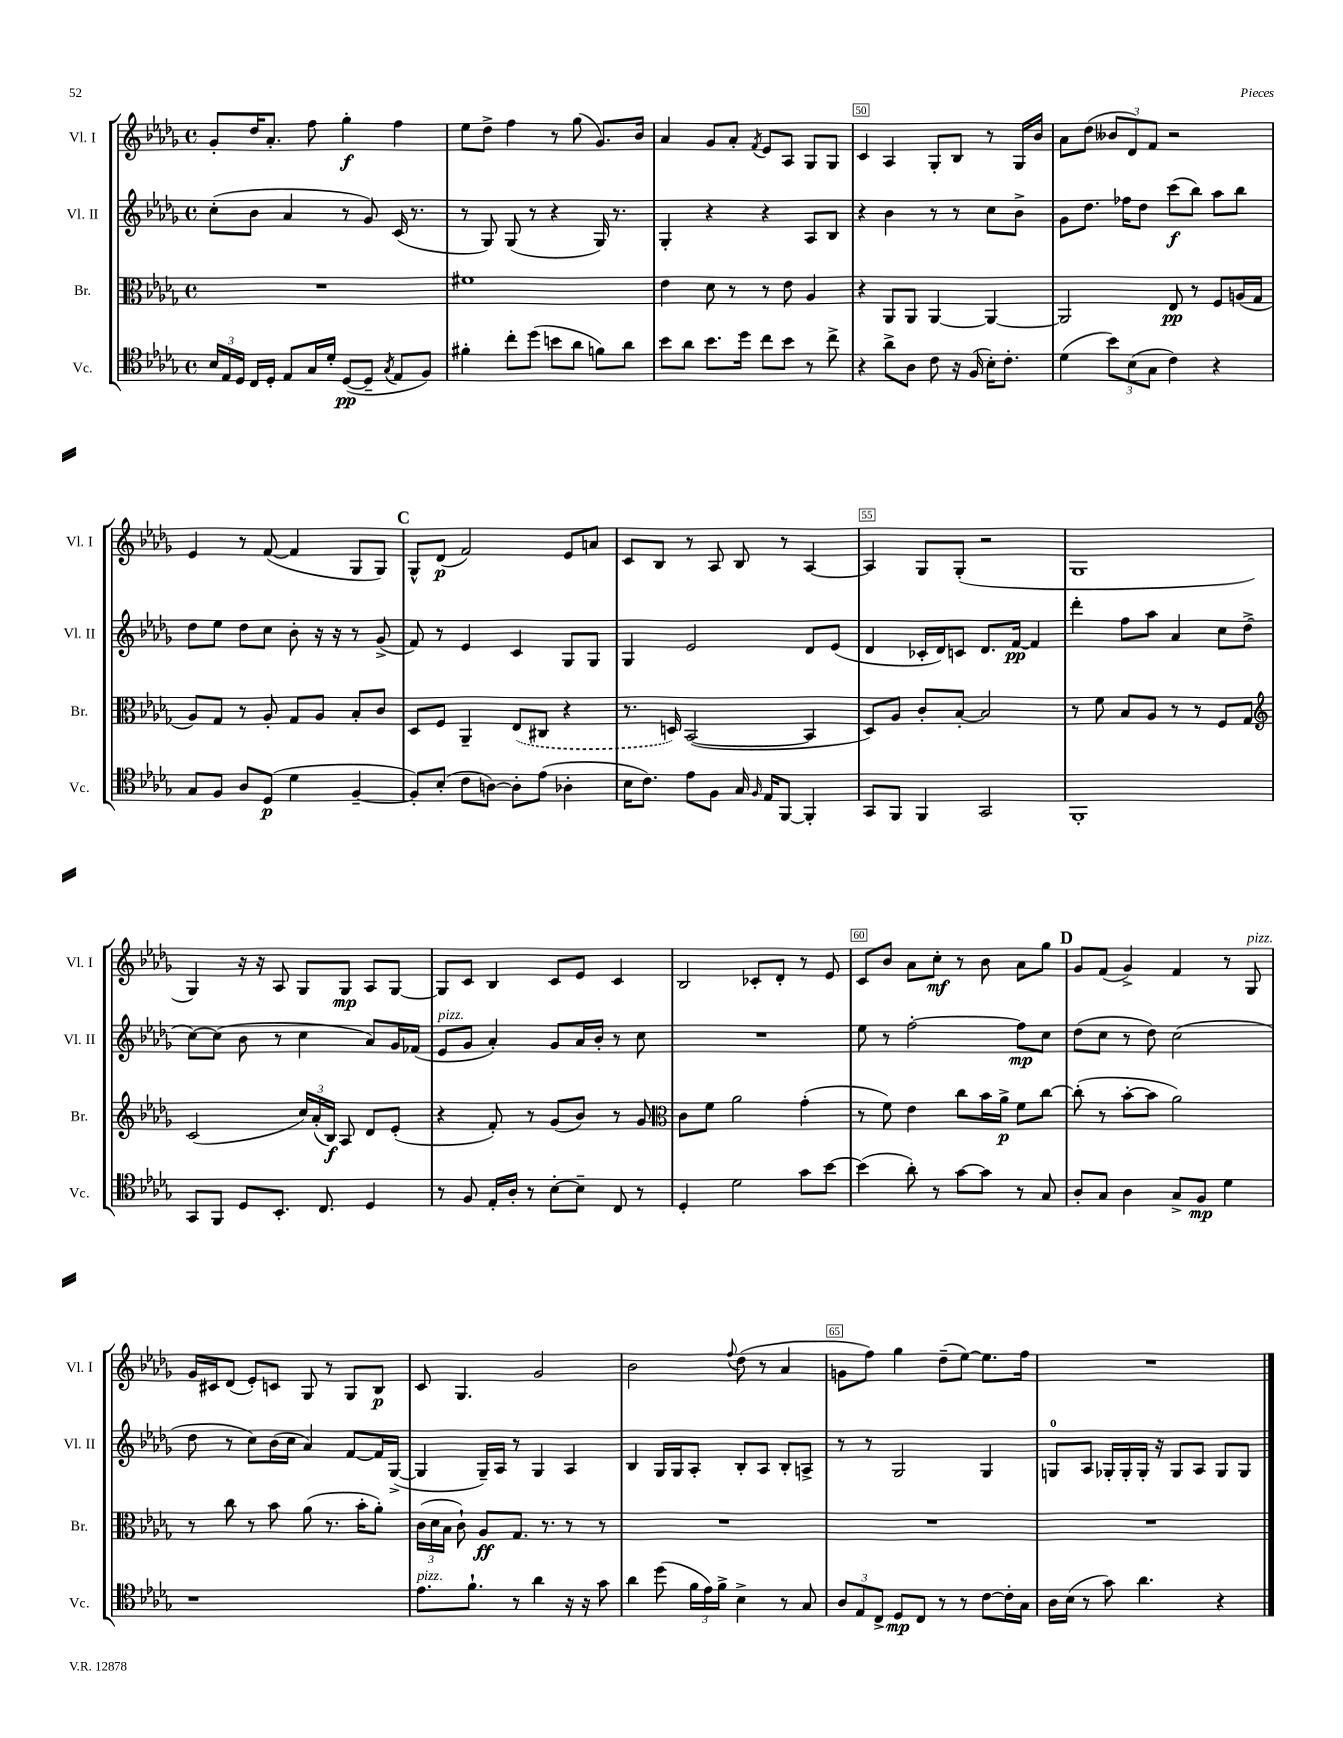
<<
\new StaffGroup <<
\new Staff = "s0" \with { instrumentName = "Vl. I" shortInstrumentName = "Vl. I" } {
    \clef treble \key des \major \defaultTimeSignature \time 4/4
    \autoBeamOff ges'8[-. des''16 aes'8.]-. f''8 ges''4-.\f f''4 |
    ees''8[ des''8]-> f''4 r8 ges''8( ges'8.[) bes'16] |
    aes'4 ges'8[ aes'8]-. \acciaccatura { f'8 } ees'8[ aes8] ges8[ ges8] |
    c'4 aes4 ges8[-. bes8] r8 ges16[ bes'16] |
    aes'8[ des''8]( \tuplet 3/2 { beses'8[ des'8) f'8] } r2 |
    ees'4 r8 f'8~( f'4 ges8[ ges8]) |
    \mark \markup { \bold "C" } ges8[-^ des'8]\p( f'2) ees'8[ a'8] |
    c'8[ bes8] r8 aes8 bes8 r8 aes4~ |
    aes4 ges8[ ges8]-.( r2 |
    ges1 |
    ges4) r16 r16 aes8 ges8[ ges8]\mp aes8[ ges8]~ |
    ges8[ c'8] bes4 c'8[ ees'8] c'4 |
    bes2 ces'8[-. des'8]-. r8 ees'8 |
    c'8[ bes'8] aes'8[ c''8]-.\mf r8 bes'8 aes'8[ ges''8] |
    \mark \markup { \bold "D" } ges'8[ f'8]( ges'4->) f'4 r8 ges8^\markup { \italic "pizz." } |
    ges'16[ cis'16 des'8]( ees'8[-.) c'8] ges8 r8 ges8[ bes8]\p |
    c'8 ges4. ges'2 |
    bes'2 \appoggiatura { f''8 } des''8( r8 aes'4 |
    g'8[ f''8]) ges''4 des''8[--( ees''8]~) ees''8.[ f''16] |
    R1 \bar "|." |
}
\new Staff = "s1" \with { instrumentName = "Vl. II" shortInstrumentName = "Vl. II" } {
    \clef treble \key des \major \defaultTimeSignature \time 4/4
    \autoBeamOff c''8[-.( bes'8] aes'4 r8 ges'8) c'16( r8. |
    r8 ges8) ges8( r8 r4 ges16) r8. |
    ges4-. r4 r4 aes8[ bes8] |
    r4 bes'4 r8 r8 c''8[ bes'8]-> |
    ges'8[ des''8.] fes''16[ des''8] c'''8[\f( bes''8]) aes''8[ bes''8] |
    des''8[ ees''8] des''8[ c''8] bes'8-. r16 r16 r8 ges'8->( |
    \mark \markup { \bold "C" } f'8) r8 ees'4 c'4 ges8[ ges8] |
    ges4 ees'2 des'8[ ees'8]( |
    des'4 ces'16[-. des'16) c'8] des'8.[ f'16]~\pp f'4 |
    des'''4-. f''8[ aes''8] aes'4 c''8[ des''8]->( |
    c''8[~) c''8]( bes'8 r8 c''4 aes'8[) ges'16 fes'16]( |
    ees'8[^\markup { \italic "pizz." } ges'8] aes'4-.) ges'8[ aes'16 bes'16]-. r8 c''8 |
    R1 |
    ees''8 r8 f''2~-. f''8[\mp c''8] |
    \mark \markup { \bold "D" } des''8[( c''8] r8 des''8) c''2( |
    des''8 r8 c''8[) bes'16( c''16] aes'4) f'8[~ f'16 ges16]~->( |
    ges4 ges16[--) aes16] r8 ges4 aes4 |
    bes4 ges16[ ges16 aes8]-. bes8[-. aes8] bes8[-. a8]-> |
    r8 r8 ges2 ges4 |
    g8[-0 aes8] ges16[-. ges16-. ges16]-. r16 ges8[ aes8] ges8[ ges8] \bar "|." |
}
\new Staff = "s2" \with { instrumentName = "Br." shortInstrumentName = "Br." } {
    \clef alto \key des \major \defaultTimeSignature \time 4/4
    \autoBeamOff R1 |
    fis'1 |
    ees'4 des'8 r8 r8 ees'8 aes4 |
    r4 aes,8[ aes,8] aes,4~ aes,4~ |
    aes,2 ees8\pp r8 f8[ a16( ges16] |
    aes8[) ges8] r8 aes8-. ges8[ aes8] bes8[-. c'8] |
    \mark \markup { \bold "C" } des8[ f8] aes,4-- \once \slurDashed ees8[( cis8] r4 |
    r8. d16) bes,2~( bes,4 |
    des8[) aes8] c'8[-. bes8]~-. bes2 |
    r8 f'8 bes8[ aes8] r8 r8 f8[ ges8] |
    \clef treble c'2( \tuplet 3/2 { c''16[) aes'16-.( bes16]\f) } aes8 des'8[ ees'8]-.( |
    r4 f'8-.) r8 ges'8[( bes'8]) r8 ges'8 |
    \clef alto c'8[ f'8] aes'2 ges'4-.( |
    r8 f'8) ees'4 c''8[ bes'16 aes'16]->\p f'8[ c''8]~ |
    \mark \markup { \bold "D" } c''8-.( r8 bes'8[~-. bes'8] aes'2) |
    r8 c''8 r8 bes'8 aes'8( r8. bes'16[-. aes'8]-.) |
    \tuplet 3/2 { c'16[( des'16 bes16] } c'8-!) aes8[\ff ges8.] r8. r8 r8 |
    R1 |
    R1 |
    R1 \bar "|." |
}
\new Staff = "s3" \with { instrumentName = "Vc." shortInstrumentName = "Vc." } {
    \clef tenor \key des \major \defaultTimeSignature \time 4/4
    \autoBeamOff \tuplet 3/2 { bes16[ ees16 des16] } c16[ des16]-. ees8[ ges16 des'16]-. des8[~\pp( des8]-- \acciaccatura { ges8 } ees8[ f8]) |
    fis'4-. c''8[-. des''8]( b'8[ aes'8] f'8[) aes'8] |
    bes'8[ aes'8] bes'8.[ des''16] c''8[ bes'8] r8 c''8-> |
    r4 aes'8[-> aes8] c'8 r16 f16( bes16[-.) c'8.]-. |
    des'4( \tuplet 3/2 { bes'8[) bes8( ges8] } c'4) r4 |
    ges8[ f8] aes8[ des8]\p( des'4 f4~-- |
    \mark \markup { \bold "C" } f8[-.) bes8]-.( c'8[ a8]~) a8[-. ees'8]( aes4-. |
    bes16[ c'8.]) ees'8[ f8] ges16 \grace { f16 } ees16[ f,8]~ f,4-. |
    ges,8[ f,8] f,4 ges,2 |
    f,1-. |
    ges,8[ f,8] des8[ bes,8.]-. c8. des4 |
    r8 f8 ees16[-. aes16]-. r8 bes8[~-. bes8]-- c8 r8 |
    des4-. des'2 ges'8[ bes'8]~ |
    bes'4( aes'8-.) r8 ges'8[~ ges'8] r8 ges8 |
    \mark \markup { \bold "D" } aes8[-. ges8] aes4 ges8[-> f8]\mp des'4 |
    r1 |
    ees'8.[^\markup { \italic "pizz." } f'8.]-! r8 aes'4 r16 r16 ges'8 |
    aes'4 des''8( \tuplet 3/2 { f'16[ ees'16) f'16]-> } bes4-> r8 ges8 |
    \tuplet 3/2 { aes8[ ees8 c8]-> } des8[\mp c8] r8 r8 c'8[~ c'16-. ges16] |
    aes16[ bes16]( r8 ges'8) aes'4. r4 \bar "|." |
}
>>
>>
\layout { \context { \Score currentBarNumber = #47 \override BarNumber.break-visibility = ##(#f #t #t) barNumberVisibility = #(every-nth-bar-number-visible 5) \override BarNumber.stencil = #(make-stencil-boxer 0.1 0.3 ly:text-interface::print) } }
